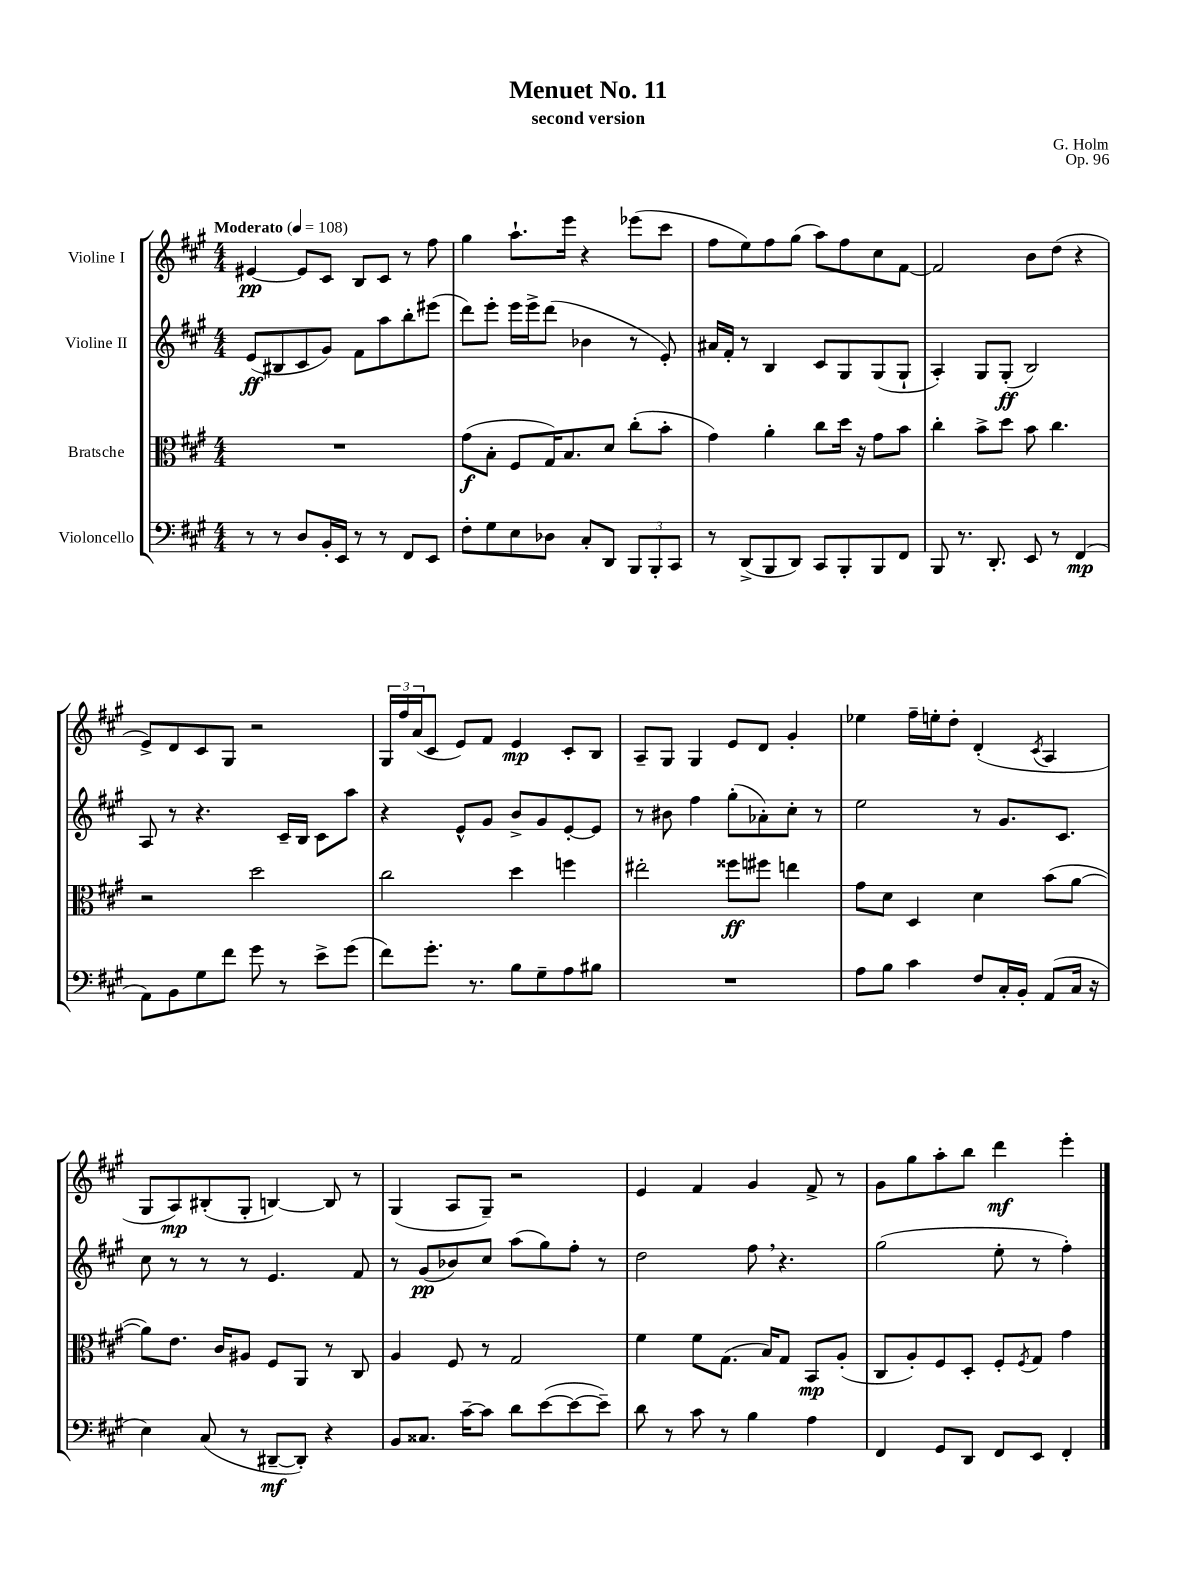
\header { title = "Menuet No. 11" composer = "G. Holm" subtitle = "second version" opus = "Op. 96" }
<<
\new StaffGroup <<
\new Staff = "s0" \with { instrumentName = "Violine I" } {
    \clef treble \key a \major \numericTimeSignature \time 4/4 \tempo "Moderato" 4 = 108
    eis'4~\pp eis'8 cis'8 b8 cis'8 r8 fis''8 |
    gis''4 a''8.-! e'''16 r4 ees'''8( cis'''8 |
    fis''8 e''8) fis''8 gis''8( a''8) fis''8 cis''8 fis'8~ |
    fis'2 b'8 d''8( r4 |
    e'8->) d'8 cis'8 gis8 r2 |
    \tuplet 3/2 { gis16 fis''16 a'16( } cis'8 e'8) fis'8 e'4\mp cis'8-. b8 |
    a8-- gis8 gis4 e'8 d'8 gis'4-. |
    ees''4 fis''16-- e''16-. d''8-. d'4-.( \acciaccatura { cis'8 } a4 |
    gis8 a8\mp) bis8-.( gis8-. b4~) b8 r8 |
    gis4( a8 gis8--) r2 |
    e'4 fis'4 gis'4 fis'8-> r8 |
    gis'8 gis''8 a''8-. b''8 d'''4\mf e'''4-. \bar "|." |
}
\new Staff = "s1" \with { instrumentName = "Violine II" } {
    \clef treble \key a \major \numericTimeSignature \time 4/4
    e'8\ff( bis8 cis'8 gis'8) fis'8 a''8 b''8-. eis'''8( |
    d'''8) e'''8-. e'''16 e'''16-> d'''8( bes'4 r8 e'8-.) |
    ais'16 fis'16-. r8 b4 cis'8 gis8 gis8( gis8-! |
    a4-.) gis8 gis8-.\ff( b2) |
    a8 r8 r4. cis'16-- b16 cis'8 a''8 |
    r4 e'8-^ gis'8 b'8-> gis'8 e'8~-. e'8 |
    r8 bis'8 fis''4 gis''8-.( aes'8-.) cis''8-. r8 |
    e''2 r8 gis'8. cis'8. |
    cis''8 r8 r8 r8 e'4. fis'8 |
    r8 gis'8\pp( bes'8) cis''8 a''8( gis''8) fis''8-. r8 |
    d''2 fis''8 \breathe r4. |
    gis''2( e''8-. r8 fis''4-.) \bar "|." |
}
\new Staff = "s2" \with { instrumentName = "Bratsche" } {
    \clef alto \key a \major \numericTimeSignature \time 4/4
    R1 |
    gis'8\f( b8-. fis8 gis16) b8. d'8 cis''8-.( b'8-. |
    gis'4) a'4-. cis''8 d''16 r16 gis'8 b'8 |
    cis''4-. b'8-> d''8 b'8 cis''4. |
    r2 d''2 |
    cis''2 d''4 f''4 |
    eis''2-. fisis''8\ff fis''8 e''4 |
    gis'8 d'8 d4 d'4 b'8( a'8~ |
    a'8) e'8. cis'16 ais8 fis8 a,8 r8 cis8 |
    a4 fis8 r8 gis2 |
    fis'4 fis'8 gis8.( b16) gis8 b,8\mp a8-.( |
    cis8 a8-.) fis8 d8-. fis8-. \acciaccatura { fis8 } gis8 gis'4 \bar "|." |
}
\new Staff = "s3" \with { instrumentName = "Violoncello" } {
    \clef bass \key a \major \numericTimeSignature \time 4/4
    r8 r8 d8 b,16-. e,16 r8 r8 fis,8 e,8 |
    fis8-. gis8 e8 des8 cis8-. d,8 \tuplet 3/2 { b,,8 b,,8-. cis,8 } |
    r8 d,8->( b,,8 d,8) cis,8 b,,8-. b,,8 fis,8 |
    b,,8 r8. d,8.-. e,8 r8 fis,4\mp( |
    a,8) b,8 gis8 fis'8 gis'8 r8 e'8-> gis'8( |
    fis'8) gis'8.-. r8. b8 gis8-- a8 bis8 |
    R1 |
    a8 b8 cis'4 fis8 cis16-. b,16-. a,8( cis16 r16 |
    e4) cis8( r8 dis,8~--\mf dis,8-.) r4 |
    b,8 cisis8. cis'16~-- cis'8 d'8 e'8~( e'8~ e'8--) |
    d'8 r8 cis'8 r8 b4 a4 |
    fis,4 gis,8 d,8 fis,8 e,8 fis,4-. \bar "|." |
}
>>
>>
\layout { \context { \Score \remove "Bar_number_engraver" } }
